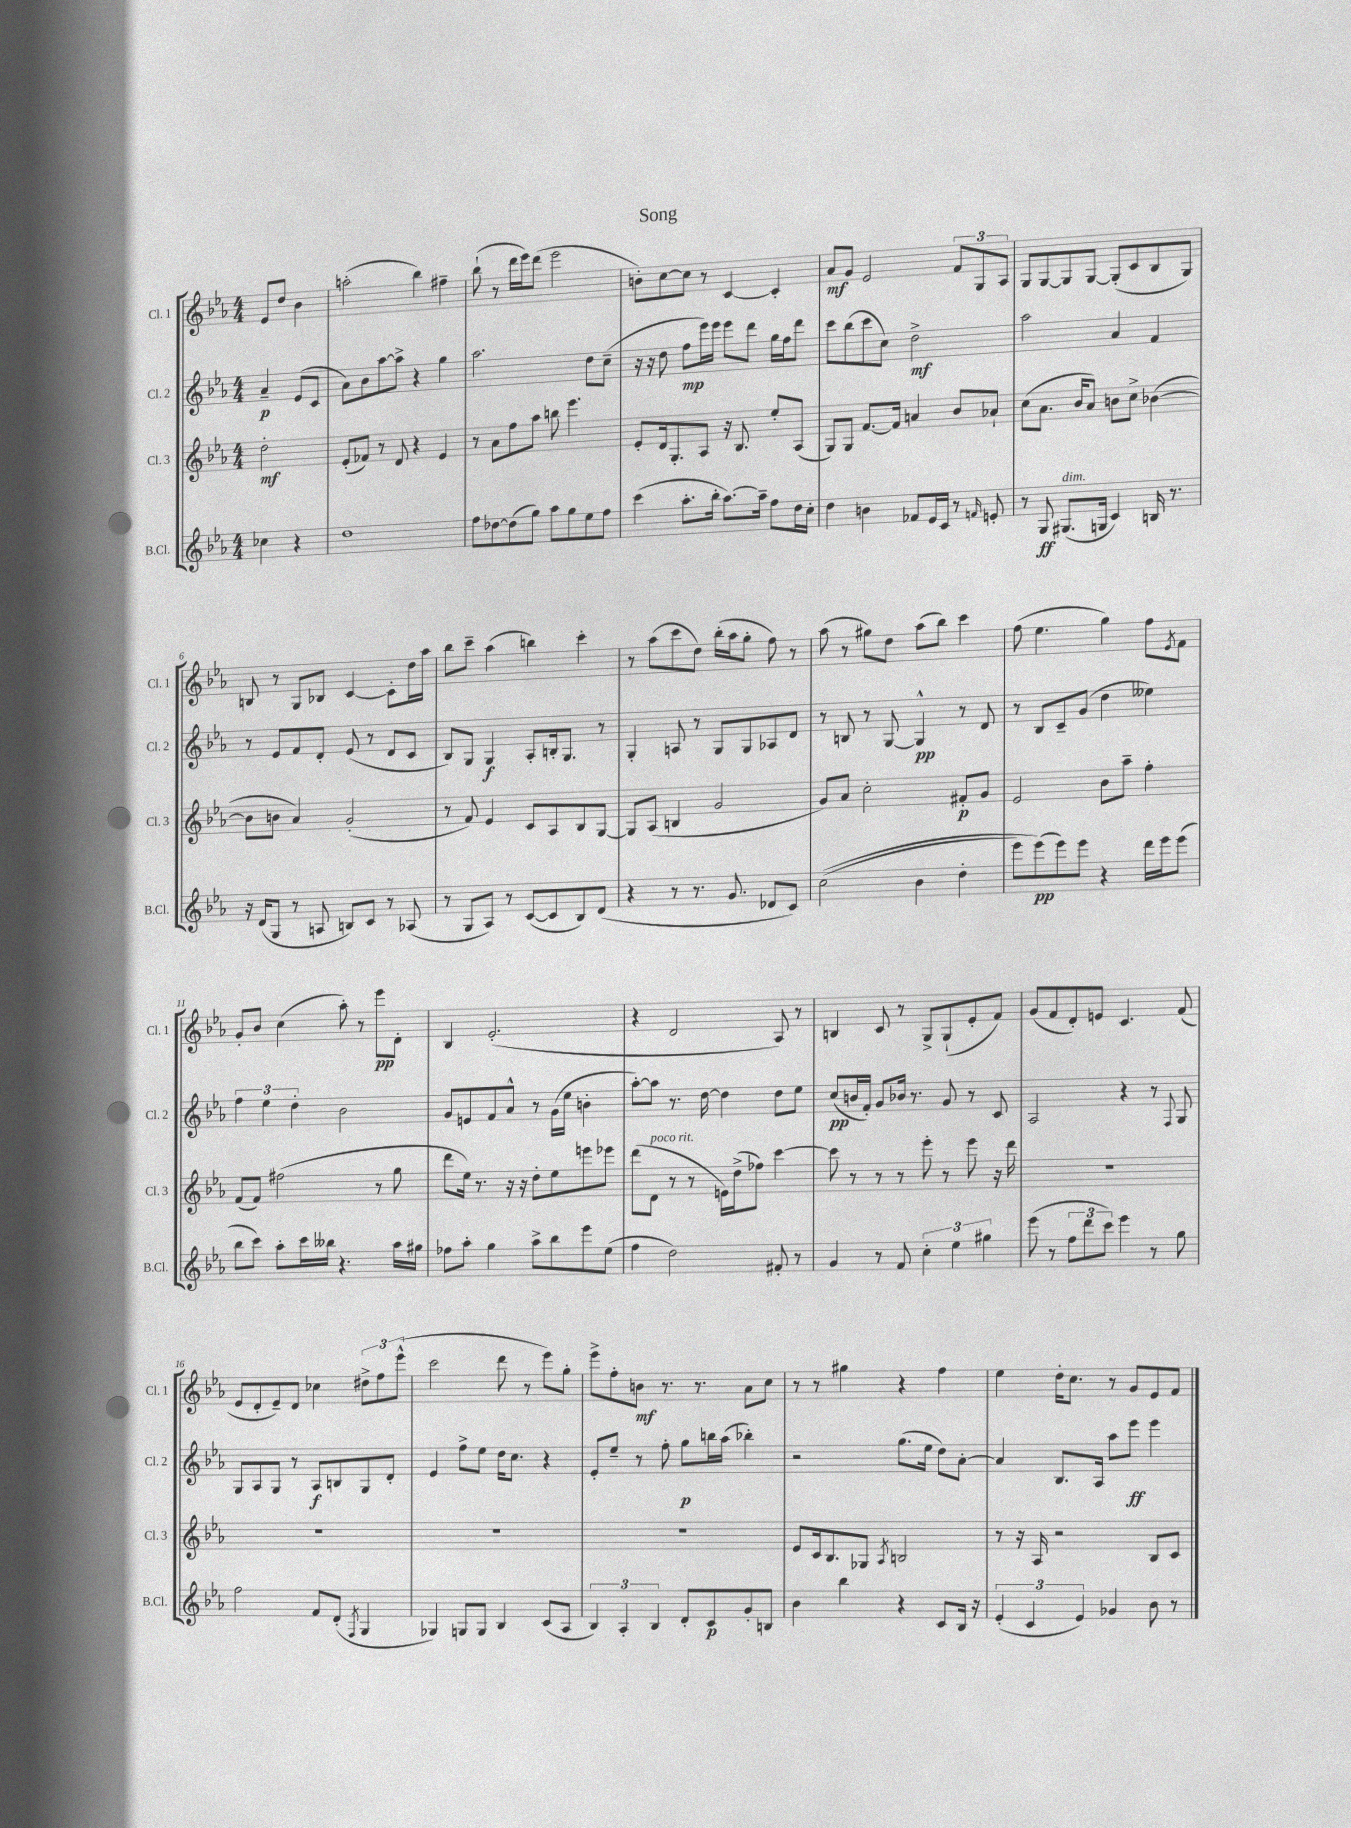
\header { title = "Song" }
<<
\new StaffGroup <<
\new Staff = "s0" \with { instrumentName = "Cl. 1" shortInstrumentName = "Cl. 1" } {
    \clef treble \key ees \major \numericTimeSignature \time 4/4 \partial 2
    ees'8 d''8 bes'4 |
    a''2-.( bes''4) fis''4-- |
    bes''8-!( r8 d'''16 ees'''16) d'''8( ees'''2 |
    b'8-.) c''8~ c''8 r8 c'4~ c'4-. |
    aes'8\mf g'8 ees'2 \tuplet 3/2 { f'8 g8 aes8 } |
    g8 g8~ g8 g8~ g8-.( c'8 bes8 g8) |
    b8 r8 g8 bes8 c'4~ c'8-. d''16 aes''16 |
    bes''8 c'''8-- aes''4( b''4) c'''4-. |
    r8 aes''8( c'''8 d''8) bes''16-.( aes''16 g''8-. f''8) r8 |
    aes''8( r8 gis''8) d''8 aes''8( bes''8) c'''4 |
    f''8( ees''4. g''4) f''8 \acciaccatura { ees'8 } f'8 |
    g'8-. bes'8 c''4( aes''8-.) r8 ees'''8\pp d'8-. |
    bes4 ees'2.-.( |
    r4 d'2 aes8) r8 |
    b4 c'8 r8 g8-> g8-!( ees'8-. f'8) |
    g'8( f'8 d'8-.) e'8 c'4. f'8( |
    ees'8 d'8-. ees'8--) d'8 ces''4 \tuplet 3/2 { dis''8-> f''8 ees'''8-^( } |
    c'''2 d'''8 r8 ees'''8) g''8-. |
    ees'''8-> f''8-. b'8\mf r8. r8. aes'8 c''8 |
    r8 r8 gis''4 r4 f''4 |
    ees''4 d''16-. c''8. r8 g'8 ees'8 f'8 \bar "|." |
}
\new Staff = "s1" \with { instrumentName = "Cl. 2" shortInstrumentName = "Cl. 2" } {
    \clef treble \key ees \major \numericTimeSignature \time 4/4 \partial 2
    aes'4--\p ees'8( c'8 |
    aes'8) bes'8 aes''8~ aes''8-> r4 g''4 |
    aes''2. d''8 c''8--( |
    r16 r16 d''8 f''8\mp ees'''16) ees'''16 ees'''8 d'''8 g''16 f''16 d'''8 |
    c'''8 bes''8( c'''8 c''8) d''2->\mf |
    aes''2 aes'4 f'4 |
    r8 ees'8 f'8 d'8-. ees'8( r8 d'8 c'8 |
    bes8) g8 g4\f aes8-. b16-. g8. r8 |
    g4-. a8 r8 g8 g8 aes8 d'8 |
    r8 b8 r8 g8~ g4-^\pp r8 d'8 |
    r8 bes8 c'8-- g'8( d''4 eeses''4) |
    \tuplet 3/2 { f''4 ees''4 d''4-. } bes'2 |
    g'8 e'8 f'8 aes'8-^ r8 g'16( ees''16 b'4-. |
    aes''8~-.) aes''8 r8. d''16~ d''4 d''8 ees''8 |
    c''8\pp( b'16 f'16-.) g'8 bes'16 r8. g'8 r8 c'8 |
    aes2 r4 r8 \appoggiatura { f8 } g8 |
    g8 aes8 g8 r8 aes8\f b8 g8 d'8-. |
    ees'4 f''8-> ees''8 d''16 c''8. r4 |
    ees'8-. ees''8-- r8 f''8-. g''8\p b''16 aes''16( bes''4-.) |
    r2 g''8.( ees''16 d''8) aes'8~-. |
    aes'4 bes8. aes16 aes''8 ees'''8\ff ees'''4 \bar "|." |
}
\new Staff = "s2" \with { instrumentName = "Cl. 3" shortInstrumentName = "Cl. 3" } {
    \clef treble \key ees \major \numericTimeSignature \time 4/4 \partial 2
    d''2-.\mf |
    ees'8-.( fes'8) r8 d'8 r4 ees'4 |
    r8 aes'8 f''8 aes''8 b''8 ees'''4. |
    ees'8-. d'16 g8.-. aes8 r16 bes8. ees''8-. aes8( |
    g8) g8 f'8.~ f'16 a'4 bes'8 aes'8-! |
    c''8( aes'8. bes'16 aes'8) b'8 c''8-> bes'4~( |
    bes'8 b'8 aes'4) g'2-.( |
    r8 f'8) ees'4 c'8 aes8 bes8 g8~ |
    g8 aes8( b4 g'2 |
    g'8) aes'8 c''2-. fis'8-.\p g'8 |
    ees'2 bes'8 aes''8-- f''4-. |
    f'8( f'8) fis''2( r8 g''8 |
    d'''8 ees''16) r8. r16 r16 d''8-. ees''8 e'''8 ees'''8 |
    d'''8( d'8^\markup { \italic "poco rit." } r8 r8 e'16) d''16->( fes''8) c'''4~ |
    c'''8 r8 r8 r8 ees'''8-. r8 ees'''8 r16 d'''16 |
    R1 |
    R1 |
    R1 |
    R1 |
    ees'8 c'16 bes8. ges8 \acciaccatura { aes8 } b2 |
    r8 r16 aes16 r2 bes8 c'8 \bar "|." |
}
\new Staff = "s3" \with { instrumentName = "B.Cl." shortInstrumentName = "B.Cl." } {
    \clef treble \key ees \major \numericTimeSignature \time 4/4 \partial 2
    ces''4 r4 |
    d''1 |
    f''8 des''8~ des''8( g''8) aes''8 g''8 ees''8 f''8 |
    c'''4( aes''8.-. bes''16-. aes''8.~) aes''16-- f''8 d''16 c''16-. |
    d''4 b'4 fes'8 ees'16 c'16 r8 \grace { f'16 } e'8-. |
    r8 g8\ff gis8.^\markup { \italic "dim." }( g16 c'4) b16 r8. |
    r16 d'16( g8 r8 a8 b8) c'8 r8 aes8( |
    r8 g8 aes8) r8 c'8~( c'8 bes8) d'8( |
    r4 r8 r8. g'8. des'8 c'8) |
    c''2(\( bes'4 d''4-. |
    ees'''8) ees'''8\pp(\) ees'''8) ees'''8 r4 d'''16 ees'''16 ees'''8( |
    bes''8 c'''8) aes''8-. c'''16 beses''16 r4. aes''16 gis''16 |
    fes''8 aes''8-. g''4 aes''8-> bes''8 ees'''8 ees''8( |
    f''4 d''2) fis'8-. r8 |
    g'4 r8 f'8 \tuplet 3/2 { c''4-. ees''4 gis''4 } |
    ees'''8( r8 \tuplet 3/2 { f''8 d'''8 c'''8) } ees'''4 r8 g''8 |
    f''2 f'8 d'8-.( \acciaccatura { f8 } g4 |
    ges4) g8 g8 bes4 c'8( aes8 |
    \tuplet 3/2 { bes4) aes4-. bes4 } d'8-. c'8\p g'8-. b8 |
    bes'4 bes''4 r4 c'8 bes16 r16 |
    \tuplet 3/2 { ees'4-.( c'4 ees'4) } ges'4 bes'8 r8 \bar "|." |
}
>>
>>
